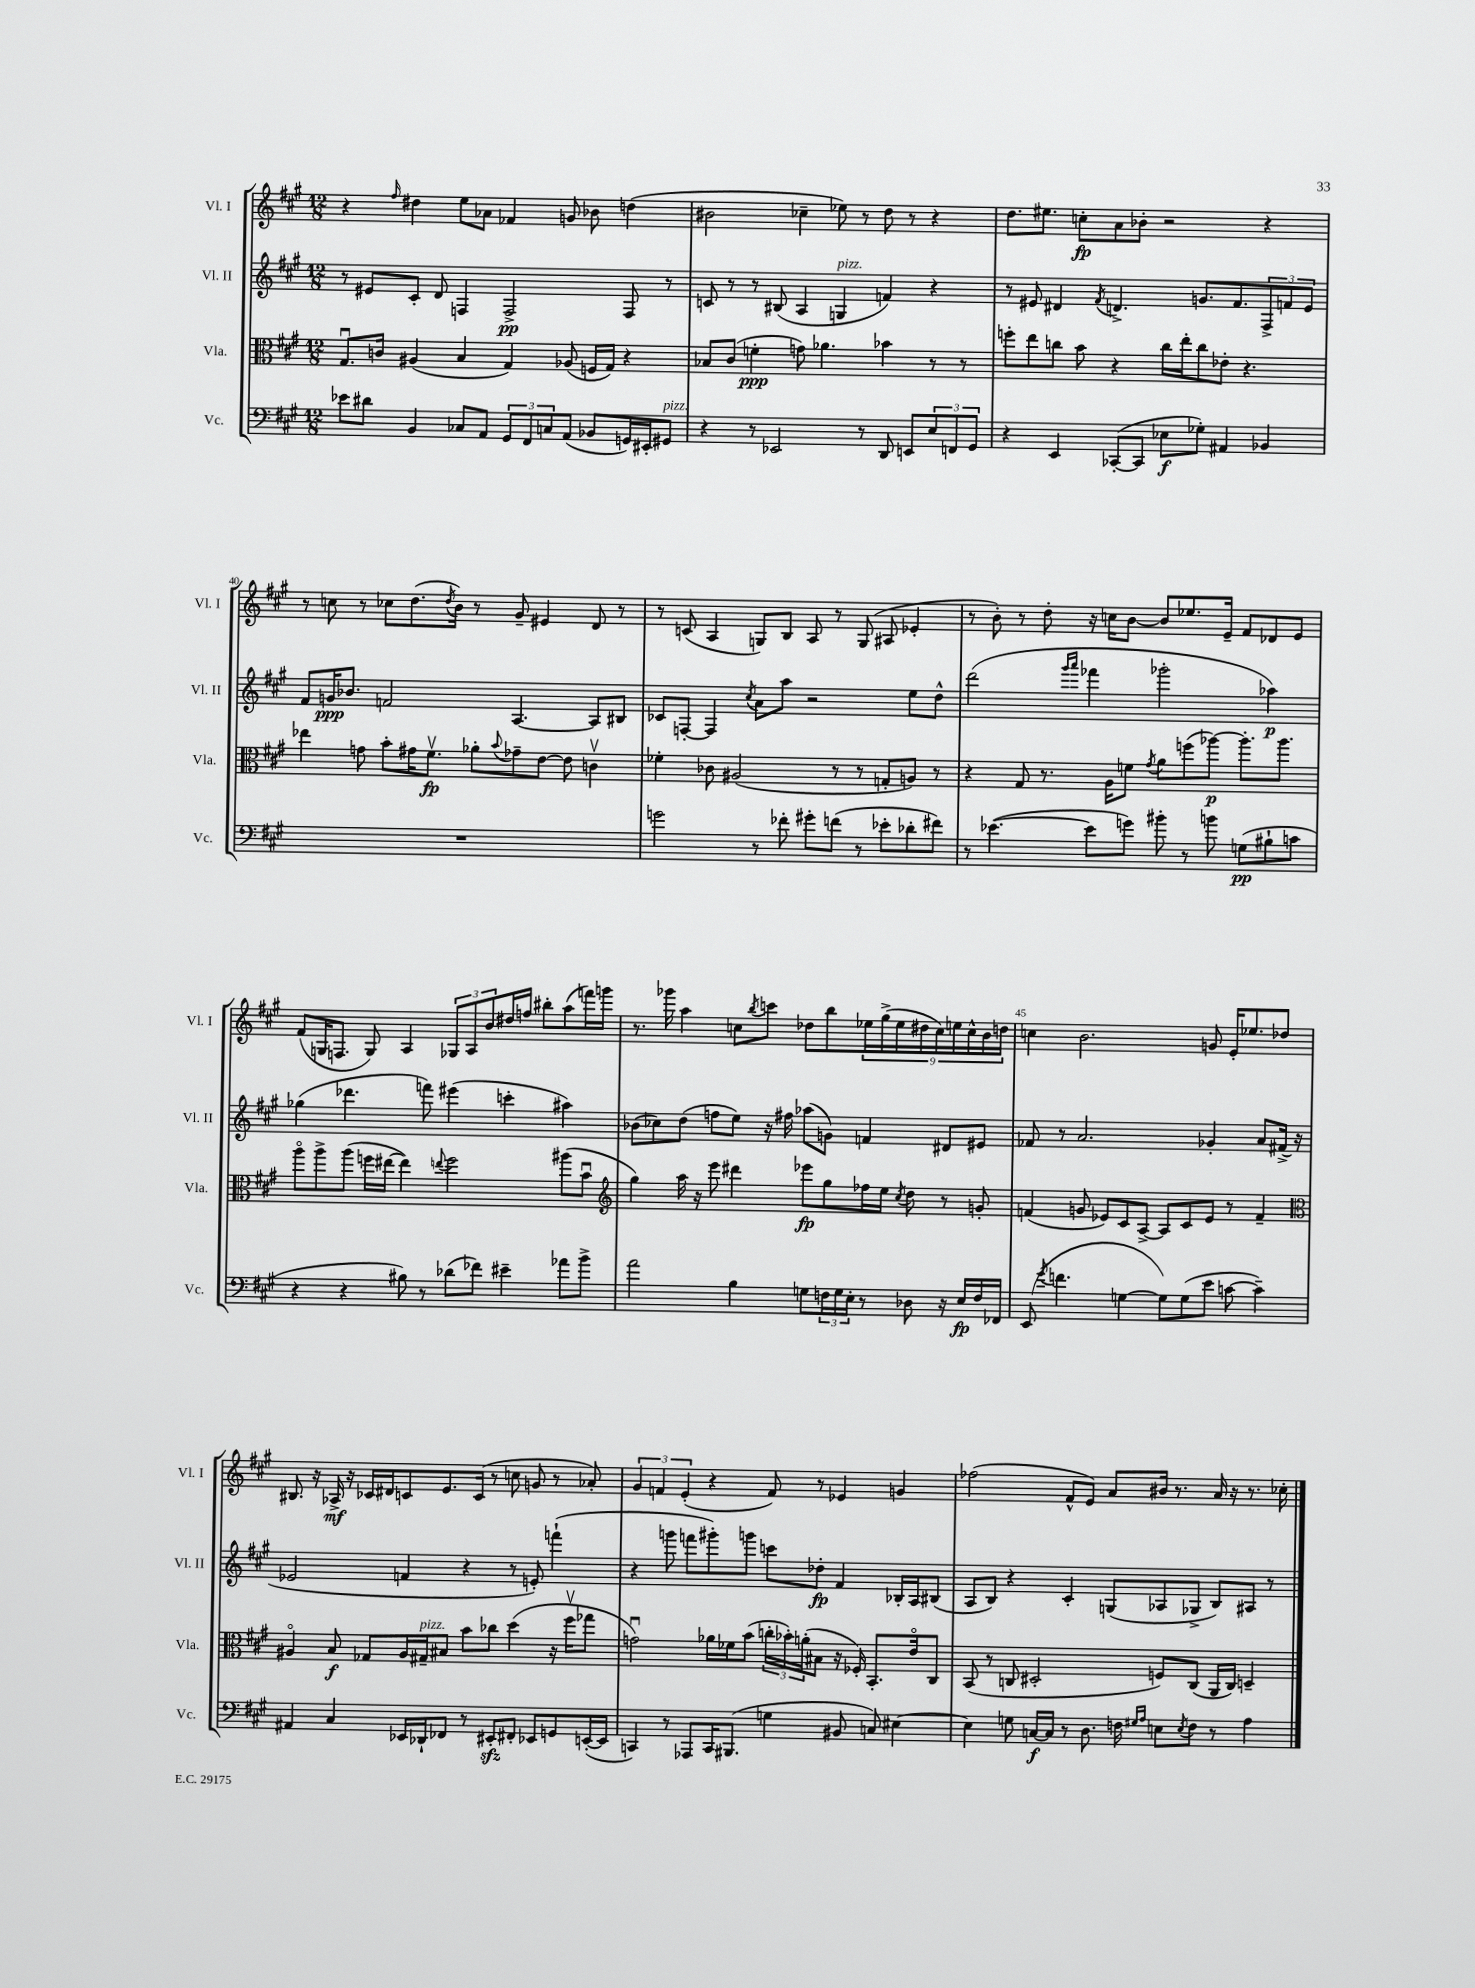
<<
\new StaffGroup <<
\new Staff = "s0" \with { instrumentName = "Vl. I" shortInstrumentName = "Vl. I" } {
    \clef treble \key a \major \numericTimeSignature \time 12/8
    r4 \grace { fis''16 } dis''4 e''8 aes'8 fes'4 g'8 bes'8 d''4( |
    bis'2 ces''4-- ees''8) r8 d''8 r8 r4 |
    d''8. eis''8. c''8-.\fp a'8 bes'8-. r2 r4 |
    r8 c''8 r8 ces''8 d''8.( \acciaccatura { d''8 } b'16) r8 gis'8-- eis'4 d'8 r8 |
    r8 c'8( a4 g8) b8 a8 r8 g8( ais8 ees'4-. |
    r8 b'8-.) r8 d''8-. r16 c''16 b'8~ b'8 ees''8. e'16-- fis'8 des'8 e'8 |
    fis'8( g16 f8. g8) a4 \tuplet 3/2 { ges8 a8 b'8 } dis''16 f''16 bis''8-. a''8( f'''16) g'''16 |
    r8. ges'''16 a''4 c''8 \acciaccatura { b''8 } c'''8 des''8 b''8 \tuplet 9/8 { ees''16 gis''16->( ees''16 dis''16 c''16) e''16 c''16-^ b'16 d''16 } |
    c''4 b'2. g'8 e'16-. ees''8. des''8 |
    bis8. r16 aes16->\mf r16 ces'16 dis'16 c'8 e'8. c'16( r8 c''8 g'8 r8 aes'8-.) |
    \tuplet 3/2 { gis'4 f'4 e'4-.( } r4 f'8) r8 ees'4 g'4 |
    fes''2( fis'8-^ e'8) a'8 bis'16 r8. a'16 r16 r8. ces''16-. \bar "|." |
}
\new Staff = "s1" \with { instrumentName = "Vl. II" shortInstrumentName = "Vl. II" } {
    \clef treble \key a \major \numericTimeSignature \time 12/8
    r8 eis'8 cis'8-. d'8 f4 f2->\pp f8 r8 |
    c'8 r8 r8 bis8( a4 g4^\markup { \italic "pizz." } f'4) r4 |
    r8 eis'8 dis'4 \acciaccatura { fis'8 } d'4.-> g'8. fis'8. \tuplet 3/2 { fis8-> f'8 eis'8 } |
    fis'8 g'16\ppp bes'8. f'2 a4.~ a8 bis8 |
    ces'8 f8~-. f4 \acciaccatura { cis''8 } a'8 a''8 r2 e''8 d''8-^ |
    d'''2( \grace { gis'''16 a'''16 } fes'''4 ges'''2-. aes''4\p) |
    ges''4( des'''4. f'''8) eis'''4( c'''4-. ais''4) |
    bes'8( ces''8) d''8( f''8 e''8) r16 fis''16 aes''8( g'8) f'4 dis'8 eis'8 |
    fes'8 r8 a'2. ges'4-. a'8 fis'16->( r16 |
    ees'2 f'4 r4 r8 e'8-.) f'''4-!( |
    r4 g'''8 f'''8 gis'''8-.) g'''8 c'''8 des''8-.\fp fis'4 bes16-. a16 bis8( |
    a8 b8) r4 cis'4-. g8( aes8 ges8-> b8) ais8 r8 \bar "|." |
}
\new Staff = "s2" \with { instrumentName = "Vla." shortInstrumentName = "Vla." } {
    \clef alto \key a \major \numericTimeSignature \time 12/8
    gis8.\downbow c'16 ais4( b4 gis4) aes8( f16 gis16) r4 |
    bes8 cis'8( f'4-.\ppp g'8) aes'4. bes'4 r8 r8 |
    f''8-. e''8 c''8 b'8 r4 c''16 e''16-. c''8 ees'8-. r4. |
    ees''4 g'8 b'8-. gis'16 fis'8.\upbow\fp aes'8-. \appoggiatura { b'8 } ges'8-- e'8~ e'8 c'4\upbow |
    fes'4-. ces'8 ais2( r8 r8 g8-. a8) r8 |
    r4 gis8 r8. a16 f'8 \acciaccatura { gis'8 } a'8 f''8( aes''8~\p) aes''8.-. aes''8. |
    a''8\flageolet a''8-> a''8( f''16 eis''16~ eis''4) \appoggiatura { e''8 } f''2 ais''8( b'8\downbow |
    \clef treble gis''4) a''16 r16 e'''8 dis'''4 ees'''8\fp gis''8 fes''16 e''16 \acciaccatura { cis''8 } d''8 r8 g'8-. |
    f'4( g'8 ees'8) cis'8 a8~-> a8 cis'8 ees'8 r8 f'4-- |
    \clef alto ais4\flageolet b8\f ges8 ais16 gis16--^\markup { \italic "pizz." } bis8 b'8 ces''8 d''4( r16 fis''16\upbow ges''8 |
    g'2\downbow) aes'16 fes'16 b'8( \tuplet 3/2 { c''16-. bes'16-.) a'16-.( } bis8 r16 fes16-.) b,8.-. e'16\flageolet cis8 |
    b,8( r8 c8 dis2-. f8) c8( a,16 c16) d4-- \bar "|." |
}
\new Staff = "s3" \with { instrumentName = "Vc." shortInstrumentName = "Vc." } {
    \clef bass \key a \major \numericTimeSignature \time 12/8
    ees'8 dis'8 b,4 ces8 a,8 \tuplet 3/2 { gis,8 fis,8 c8 } a,8( bes,8 g,16) eis,16-. gis,8^\markup { \italic "pizz." } |
    r4 r8 ees,2 r8 d,8 e,8 \tuplet 3/2 { e8 f,8 gis,8 } |
    r4 e,4 ces,8~-.( ces,8 ees8\f ges8-.) ais,4 bes,4 |
    R1. |
    g'2 r8 fes'8-. gis'8-. f'8( r8 ees'8-. des'8-. fis'8) |
    r8 ees'4.~( ees'8 g'8) bis'8-. r8 b'8 g8\pp( bis8-! c'8 |
    r4 r4 bis8) r8 des'8( fes'8) eis'4-- aes'8 b'8-> |
    a'2 b4 g8 \tuplet 3/2 { f16 g16 e16-. } r8 des8 r16 e16\fp f16 fes,16 |
    e,8( \acciaccatura { gis'8 } f'4. g4~ g8) g8( e'8 c'8~ c'4--) |
    ais,4 cis4 ees,16 des,16-! fes,8 r8 eis,8-.\sfz fis,8-. ees,8 g,8 e,16~-.( e,16 |
    c,4) r8 aes,,8 c,16 bis,,8.( g4 bis,8 c8) eis4~ |
    eis4 g8 c16~\f c16 r8 d8. f16 \grace { gis16 a16 } e8 \acciaccatura { e8 } f8 r8 a4 \bar "|." |
}
>>
>>
\layout { \context { \Score currentBarNumber = #37 \override BarNumber.break-visibility = ##(#f #t #t) barNumberVisibility = #(every-nth-bar-number-visible 5) } }
